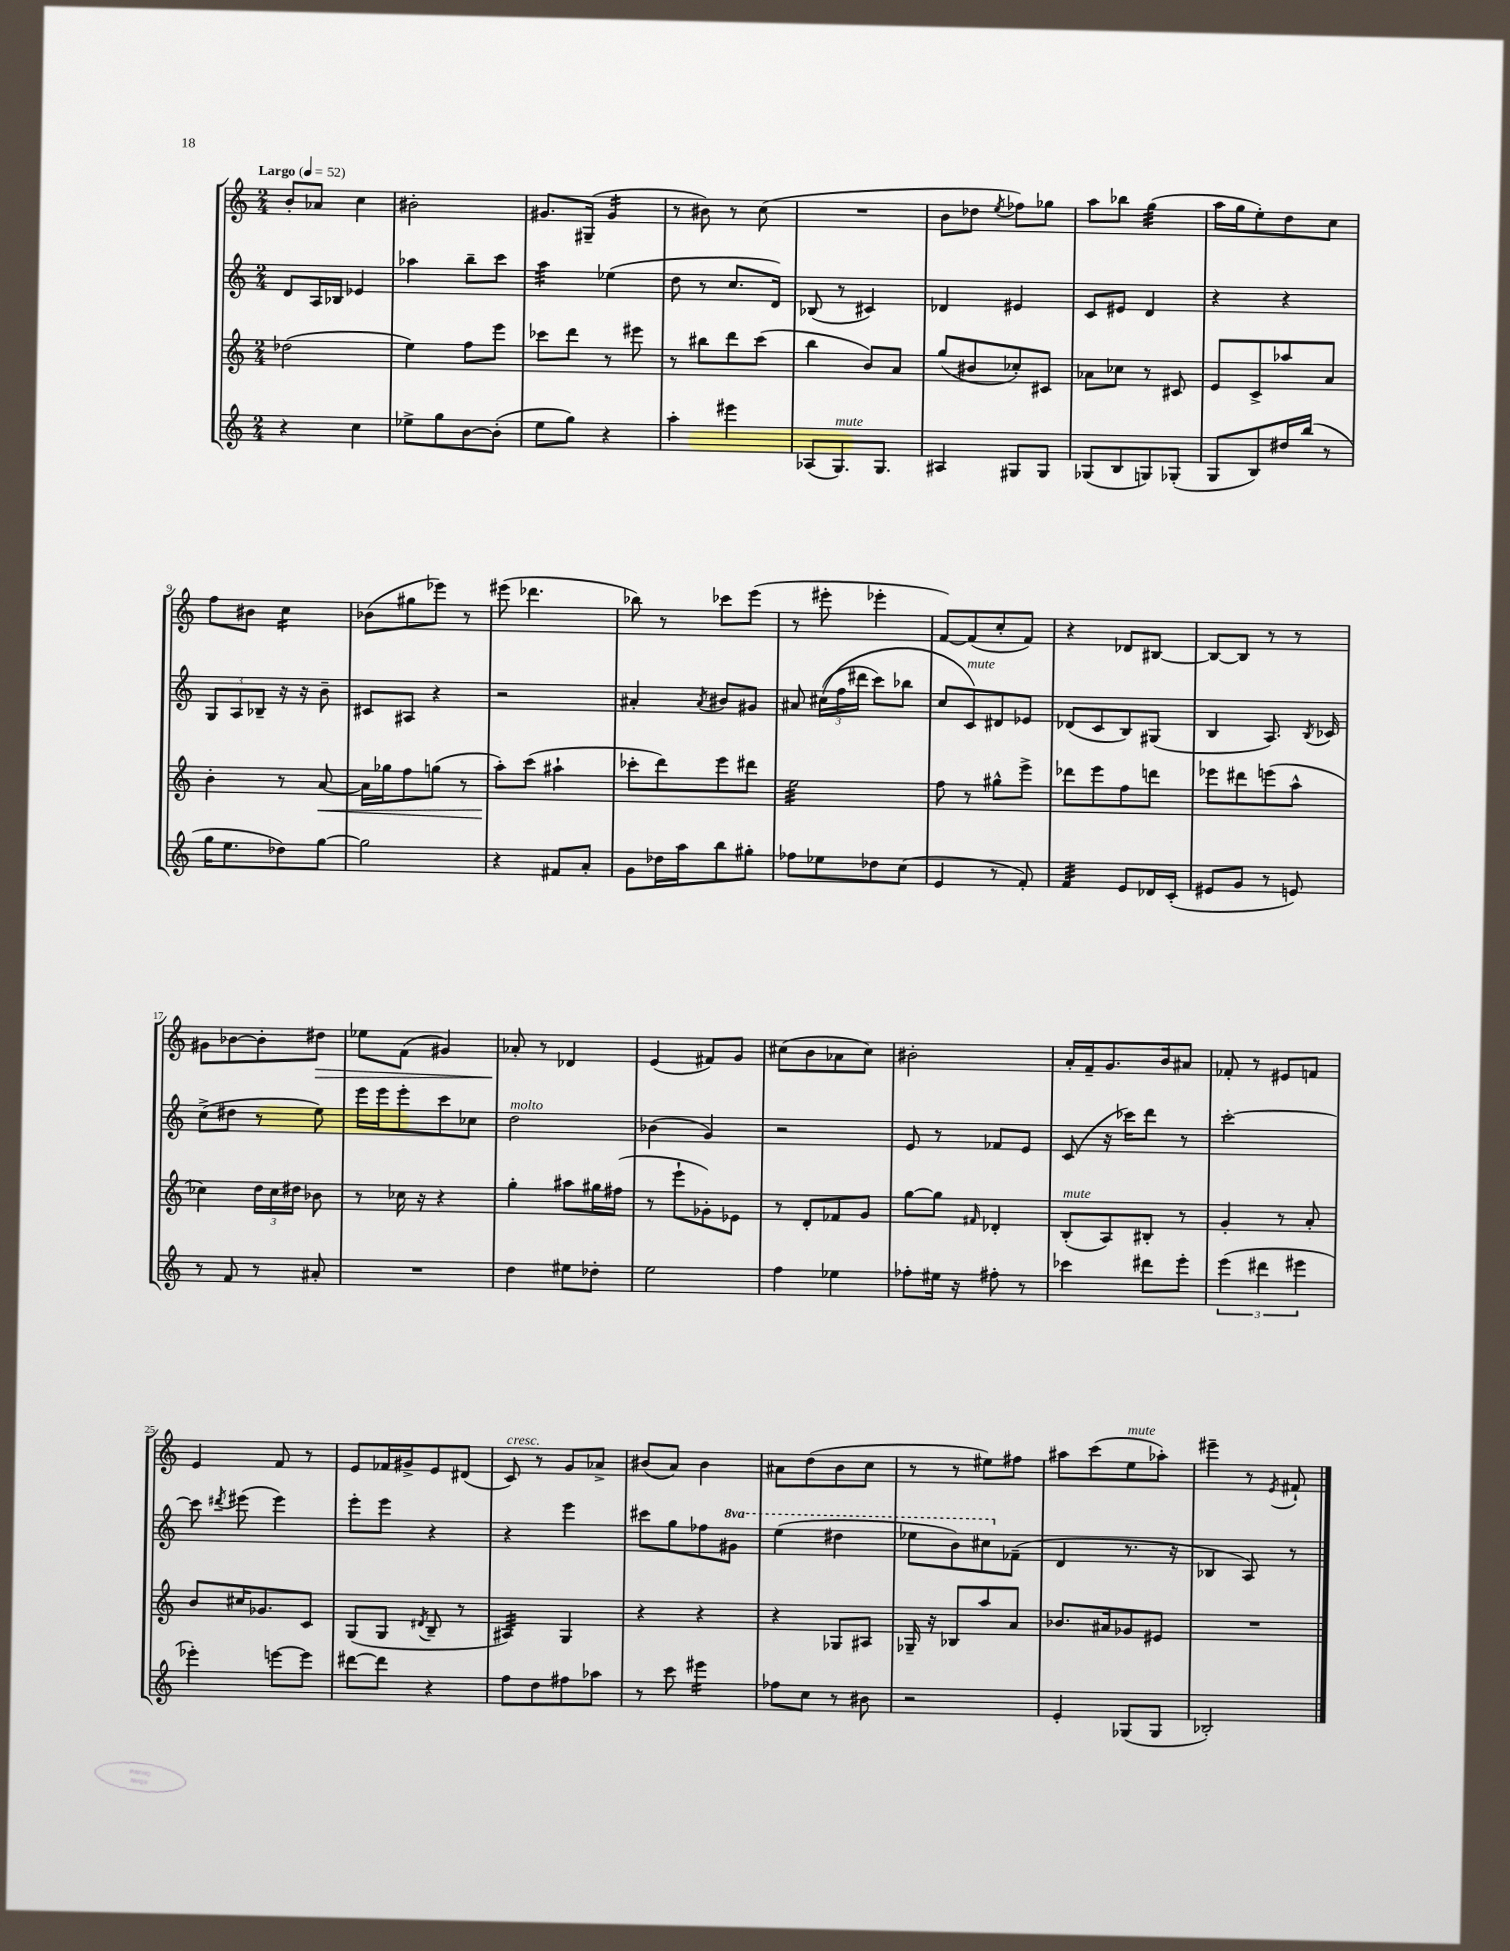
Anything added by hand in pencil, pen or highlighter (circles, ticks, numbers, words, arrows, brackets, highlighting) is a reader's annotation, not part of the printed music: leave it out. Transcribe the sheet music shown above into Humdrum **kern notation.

**kern	**kern	**kern	**kern
*staff4	*staff3	*staff2	*staff1
*clefG2	*clefG2	*clefG2	*clefG2
*k[]	*k[]	*k[]	*k[]
*M2/4	*M2/4	*M2/4	*M2/4
*MM52	*MM52	*MM52	*MM52
4r	(2dd-	8d	8b'
.	.	16A	8a-
.	.	16B-	.
4cc	.	4e-	4cc
=	=	=	=
8ee-^	4ee)	4aa-	2b#'
8gg	.	.	.
[8b	8ff	8bb~	.
(8b']	8eee	8ccc	.
=	=	=	=
8ee	8ccc-	4aa	8.g#
8gg)	8ddd	.	.
.	.	.	(16G#~
4r	8r	(4ee-	4g#
.	8eee#	.	.
=	=	=	=
4aa'	8r	8dd	8r
.	8bb#	8r	8b#)
4eee#	8ddd	8.cc	8r
.	(8ccc	.	(8cc
.	.	16d)	.
=	=	=	=
(8A-	4bb	(8B-	2r
8.G)	.	8r	.
.	8b)	4c#)	.
8.G	.	.	.
.	8a	.	.
=	=	=	=
4A#	(8gg	4d-	8b
.	8b#	.	8dd-
.	.	.	8qee
8G#	8cc-')	4e#	8ff-)
8G#	8c#	.	8gg-
=	=	=	=
(8G-	8a-	8c	8aa
8B	8cc-	8e#	8bb-
8G)	8r	4d	(4gg
(8G-'	8c#	.	.
=	=	=	=
8G	8e	4r	16aa
.	.	.	16gg
8B)	8c^	.	8ee')
16dd#	8aa-	4r	8dd
(16bb	.	.	.
8r	8a	.	8cc
=	=	=	=
16gg	4b'	12G	8ff
8.ee	.	.	.
.	.	12A	.
.	.	.	8b#
.	.	12B-~	.
8dd-)	8r	16r	4cc
.	.	16r	.
[8gg	[8a	8b~	.
=	=	=	=
2gg]	16a]	8c#	(8b-
.	16gg-	.	.
.	8ff	8A#	8gg#
.	(8gg	4r	8eee-)
.	8r	.	8r
=	=	=	=
4r	8aa')	2r	(8eee#
.	(8ccc	.	4.ddd-
8f#	4aa#`	.	.
8a'	.	.	.
=	=	=	=
8g	8ccc-'	4a#'	8bb-)
16dd-	8ddd)	.	8r
16aa	.	.	.
.	.	8qa#	.
8bb	8eee	8b#	8ccc-
8gg#'	8ddd#	8g#	(8eee
=	=	=	=
8ff-	2ee	8a#	8r
8ee-	.	&((24cc#	8eee#'
.	.	24ff	.
.	.	24ddd#	.
8dd-	.	8ccc)	4eee-'
(8cc	.	8bb-	.
=	=	=	=
4e	8ff	8cc	[8f)
.	8r	8c&)	(8f]
8r	8gg#^^	8d#	8cc'
8f')	8eee^	8e-	8f)
=	=	=	=
4f	8ddd-	(8d-	4r
.	8eee	8c	.
8e	8ff	8B)	8d-
16d-	8ddd	(8G#	[8B#
(16c'	.	.	.
=	=	=	=
8e#	8eee-	4B	8B#_
8g	8ddd#	.	8B#]
8r	(8eee	8.A)	8r
8e)	8aa^^	.	8r
.	.	8qB	.
.	.	16c-	.
=	=	=	=
8r	4cc-)	(8cc^	8g#
8f	.	8dd#	[8b-
8r	24dd	8r	8b-']
.	24cc-	.	.
.	24dd#	.	.
8a#'	8b-	8ee)	8dd#
=	=	=	=
2r	8r	16eee	8ee-
.	.	16eee	.
.	16cc-	8eee'	(8f
.	16r	.	.
.	4r	8ccc	4g#)
.	.	8cc-	.
=	=	=	=
4dd	4gg'	2dd	8a-'
.	.	.	8r
8ee#	8aa#	.	4d-
8dd-'	16gg#	.	.
.	(16ff#	.	.
=	=	=	=
2ee	8r	(4b-	(4e
.	8eee`	.	.
.	8g-')	4g)	8f#)
.	8e-	.	8g
=	=	=	=
4ff	8r	2r	(8cc#
.	8d'	.	8b
4ee-	8f-	.	8a-
.	8g	.	8cc#)
=	=	=	=
8ff-'	[8gg	8e	2b#'
16ee#	8gg]	8r	.
16r	.	.	.
.	16qqf#	.	.
8ff#'	4d-'	8f-	.
8r	.	8e	.
=	=	=	=
4ccc-	(8B'	(8c	16a'
.	.	.	16f~
.	8A)	16r	8.g
.	.	16ccc-)	.
8ddd#	8B#'	8ddd	.
.	.	.	16b
8eee'	8r	8r	8a#
=	=	=	=
(6eee	4g'	[2ccc'	8f-'
.	.	.	8r
6ddd#	.	.	.
.	8r	.	8e#
6eee#	.	.	.
.	8a'	.	8f
=	=	=	=
4eee-')	8b	8ccc]	4e
.	.	8qddd#	.
.	16cc#	(8eee#	.
.	8.g-	.	.
[8eee	.	4eee#)	8f
8eee]	8c	.	8r
=	=	=	=
[8ddd#	(8G	8eee'	8e
8ddd#]	8G	8eee	16f-
.	.	.	16g#^
.	8qd#	.	.
4r	8B~	4r	8e
.	8r	.	(8d#
=	=	=	=
8ff	4A#)	4r	8c)
8dd	.	.	8r
8ff#	4G	4eee	8g
8aa-	.	.	8a-^
=	=	=	=
8r	4r	8ccc#	(8b#
8ccc	.	8gg	8a)
4eee#	4r	8ff-	4b#
.	.	8gg#	.
=	=	=	=
8ff-	4r	(4eee	8a#
8cc	.	.	(8dd
8r	8G-	4ddd#	8b
8b#	8A#	.	8cc
=	=	=	=
2r	16G-~	8eee-	8r
.	16r	.	.
.	8B-	8bb)	8r
.	8aa	8ccc#	8ee#)
.	8a	(8f-~	8ff#
=	=	=	=
4e'	8.b-	4d	8aa#
.	.	.	(8ccc
.	16a#	.	.
(8G-	8g-	8.r	8ee
8G-	8e#	.	8aa-')
.	.	16r	.
=	=	=	=
2B-')	2r	4B-	4eee#~
.	.	8A)	8r
.	.	.	8qe
.	.	8r	8f#`
==	==	==	==
*-	*-	*-	*-
